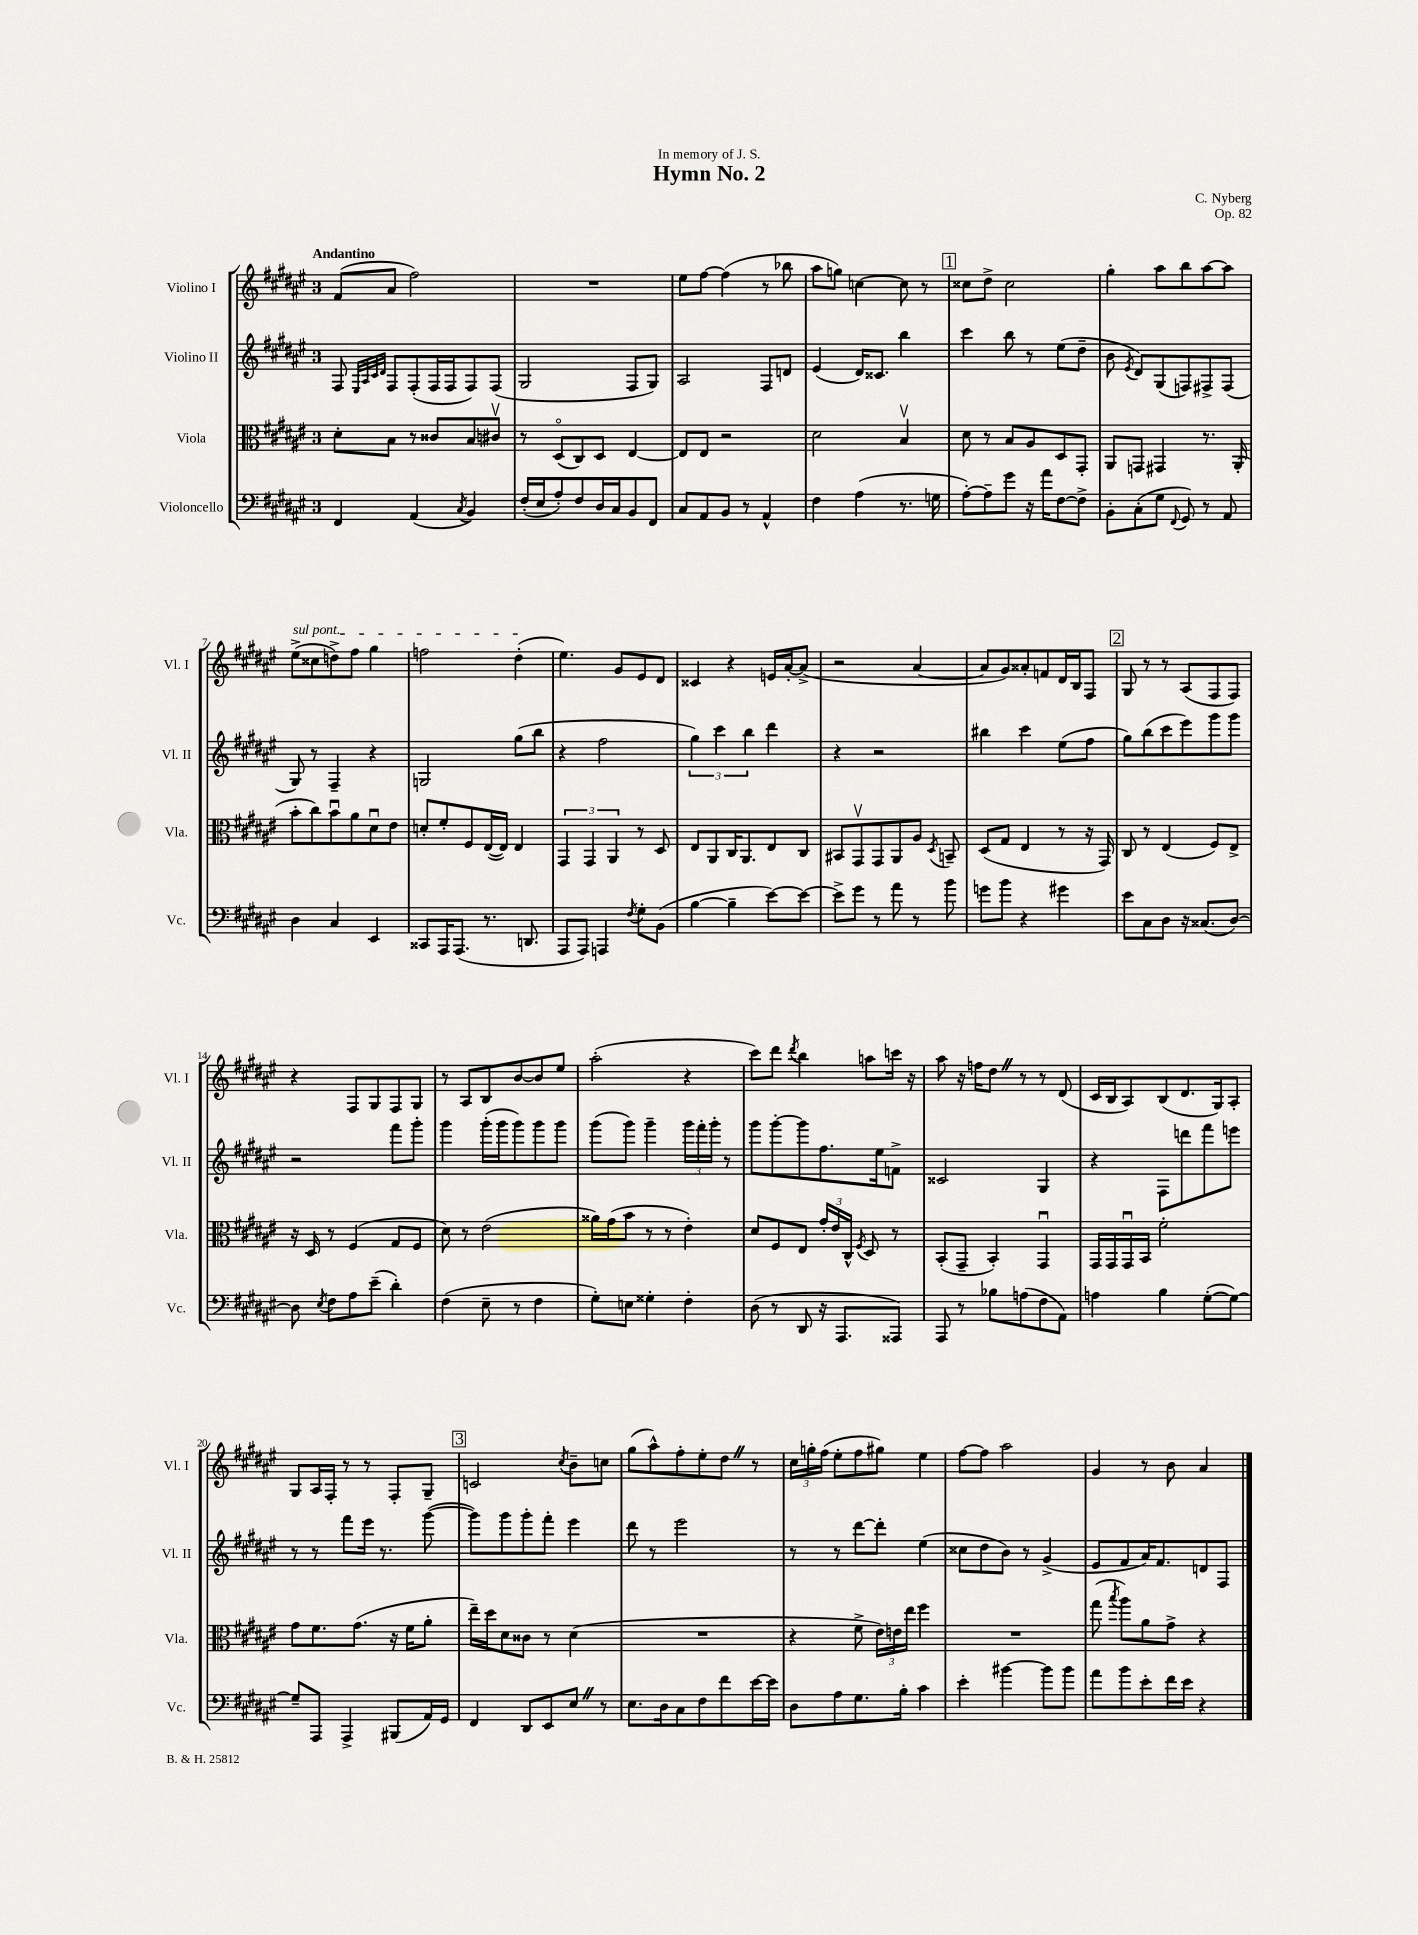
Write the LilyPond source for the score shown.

\header { title = "Hymn No. 2" composer = "C. Nyberg" dedication = "In memory of J. S." opus = "Op. 82" }
<<
\new StaffGroup <<
\new Staff = "s0" \with { instrumentName = "Violino I" shortInstrumentName = "Vl. I" } {
    \clef treble \key fis \major \once \override Staff.TimeSignature.style = #'single-digit \time 3/4 \tempo "Andantino"
    \autoBeamOff fis'8[( ais'8] fis''2) |
    R2. |
    eis''8[ fis''8]~ fis''4( r8 bes''8 |
    ais''8[ g''8]) c''4~ c''8 r8 |
    \mark \markup { \box "1" } cisis''8[ dis''8]-> cisis''2 |
    gis''4-. ais''8[ b''8 ais''8~ ais''8] |
    \once \override TextSpanner.bound-details.left.text = \markup { \italic "sul pont." } eis''8[->\startTextSpan( cisis''8 d''8->) fis''8] gis''4 |
    f''2 dis''4-.\stopTextSpan( |
    eis''4.) gis'8[ eis'8 dis'8] |
    cisis'4 r4 e'16[ ais'16~-. ais'8]->( |
    r2 ais'4~ |
    ais'8[ gis'8) aisis'8-. f'8 dis'16 b16 fis8] |
    \mark \markup { \box "2" } gis8 r8 r8 ais8[( fis8 fis8]) |
    r4 fis8[ gis8 fis8 gis8] |
    r8 ais8[ b8 b'8~ b'8 eis''8] |
    ais''2-.( r4 |
    cis'''8[) dis'''8] \acciaccatura { dis'''8 } b''4 a''8[ c'''16] r16 |
    ais''8 r16 f''16[ dis''8] \once \override BreathingSign.text = \markup { \musicglyph "scripts.caesura.straight" } \breathe r8 r8 dis'8( |
    cis'16[ b16 ais8) b8( dis'8. gis16) ais8]-. |
    gis8[ ais16 fis16]-. r8 r8 fis8[-. gis8]-- |
    \mark \markup { \box "3" } c'2 \acciaccatura { cis''8 } b'8[-- c''8] |
    gis''8[( ais''8-^) fis''8-. eis''8-. dis''8] \once \override BreathingSign.text = \markup { \musicglyph "scripts.caesura.straight" } \breathe r8 |
    \tuplet 3/2 { cis''16[ g''16-. fis''16]( } eis''8[-. fis''8 gis''8]) eis''4 |
    fis''8[~ fis''8] ais''2 |
    gis'4 r8 b'8 ais'4 \bar "|." |
}
\new Staff = "s1" \with { instrumentName = "Violino II" shortInstrumentName = "Vl. II" } {
    \clef treble \key fis \major \once \override Staff.TimeSignature.style = #'single-digit \time 3/4
    \autoBeamOff fis8 \grace { eis32[ ais32 cis'32 dis'32] } fis8[ fis8-.( fis16 fis16 fis8) fis8]( |
    gis2 fis8[ gis8]) |
    ais2 fis8[ d'8] |
    eis'4( dis'16[) cisis'8.] b''4 |
    \mark \markup { \box "1" } cis'''4 b''8 r8 eis''8[( dis''8]-- |
    b'8 \acciaccatura { eis'8 } dis'8[) gis8( f8) fis8-> fis8]( |
    gis8) r8 fis4-- r4 |
    g2 gis''8[( b''8] |
    r4 fis''2 |
    \tuplet 3/2 { gis''4) cis'''4 b''4 } dis'''4 |
    r4 r2 |
    bis''4 cis'''4 eis''8[( fis''8] |
    \mark \markup { \box "2" } gis''8[) b''8( cis'''8 eis'''8) gis'''8 gis'''8] |
    r2 fis'''8[ gis'''8]-. |
    gis'''4 gis'''16[-.( gis'''16 gis'''8) gis'''8 gis'''8] |
    gis'''8[( gis'''8]) gis'''4-- \tuplet 3/2 { gis'''16[ fis'''16-. gis'''16]-. } r8 |
    gis'''8[ gis'''8~-. gis'''8 fis''8. eis''16 f'8]-> |
    cisis'2 gis4 |
    r4 fis8[ d'''8 fis'''8 e'''8] |
    r8 r8 fis'''8[ eis'''16] r8. gis'''8~( |
    \mark \markup { \box "3" } gis'''8[) gis'''8 gis'''8-. fis'''8]-. eis'''4 |
    dis'''8 r8 eis'''2 |
    r8 r8 dis'''8[~ dis'''8]-. eis''4( |
    cisis''8[ dis''8 b'8]) r8 gis'4->( |
    eis'8[ fis'8 ais'16) fis'8. d'8 fis8] \bar "|." |
}
\new Staff = "s2" \with { instrumentName = "Viola" shortInstrumentName = "Vla." } {
    \clef alto \key fis \major \once \override Staff.TimeSignature.style = #'single-digit \time 3/4
    \autoBeamOff dis'8[-. b8] r8 cisis'8[ b8 cis'8]\upbow |
    r8 dis8[\flageolet( cis8) dis8] eis4~ |
    eis8[ eis8] r2 |
    dis'2 b4\upbow |
    \mark \markup { \box "1" } dis'8 r8 b8[ ais8 dis8 gis,8]-. |
    ais,8[ g,8] gis,4 r8. ais,16-.( |
    b'8[-. cis''8) b'8\downbow ais'8 dis'8\downbow eis'8] |
    d'8[-. fis'8-. fis8 eis16~( eis16]) eis4 |
    \tuplet 3/2 { gis,4 gis,4 ais,4 } r8 dis8 |
    eis8[ ais,8 cis16 ais,8. eis8 cis8] |
    bis,8[ gis,8\upbow gis,8 ais,8 ais8] \acciaccatura { dis8 } b,8-- |
    dis8[( gis8] eis4 r8 r16 gis,16) |
    \mark \markup { \box "2" } cis8 r8 eis4( fis8[) eis8]-> |
    r16 dis16 r8 fis4( gis8[ fis8] |
    dis'8) r8 eis'2( |
    aisis'16[) gis'16( b'8] r8 r8 eis'4-.) |
    dis'8[ fis8 eis8] \tuplet 3/2 { gis'16[-. eis'16 cis16]-^ } \acciaccatura { fis8 } dis8 r8 |
    b,8[-.( gis,8]-- b,4-.) gis,4\downbow |
    gis,16[ gis,16 gis,16\downbow b,16] fis'2-. |
    gis'8[ fis'8. gis'8.]( r16 fis'16[ ais'8]-. |
    \mark \markup { \box "3" } eis''16[--) dis''16 dis'8 cisis'8] r8 dis'4( |
    R2. |
    r4 fis'8-> \tuplet 3/2 { eis'16[) e'16 eis''16] } fis''4 |
    R2. |
    gis''8( \acciaccatura { b''8 } ais''8[) ais'8 gis'8]-> r4 \bar "|." |
}
\new Staff = "s3" \with { instrumentName = "Violoncello" shortInstrumentName = "Vc." } {
    \clef bass \key fis \major \once \override Staff.TimeSignature.style = #'single-digit \time 3/4
    \autoBeamOff fis,4 ais,4( \acciaccatura { cis8 } b,4) |
    fis16[-.( eis16 ais8-.) fis8 dis16 cis16 b,8 fis,8] |
    cis8[ ais,8 b,8] r8 ais,4-^ |
    fis4 ais4( r8. g16 |
    \mark \markup { \box "1" } ais8[~-.) ais8-- gis'8] r16 ais'16[ fis8~ fis8]-> |
    b,8[-. cis8-.( gis8] \appoggiatura { fis,8 } gis,8) r8 ais,8 |
    dis4 cis4 eis,4 |
    cisis,8[ ais,,16 ais,,8.]( r8. d,8. |
    ais,,8[ ais,,8]) a,,4 \acciaccatura { fis8 } gis8[-. b,8]( |
    b4~ b4-- eis'8[~) eis'8]~ |
    eis'8[-> gis'8] r8 ais'8 r8 b'8 |
    g'8[ b'8] r4 gis'4 |
    \mark \markup { \box "2" } eis'8[ cis8 dis8] r16 cisis8.[( dis8]~) |
    dis8 \acciaccatura { eis8 } fis8[ ais8 eis'8]--( dis'4-.) |
    fis4( eis8-- r8 fis4 |
    gis8[-.) e8] gisis4-. fis4-. |
    dis8( r8 dis,8 r16 ais,,8.[ aisis,,8]) |
    ais,,8 r8 bes8[ a8( fis8 ais,8]) |
    a4 b4 gis8[~-.( gis8]~) |
    gis8[-- ais,,8] ais,,4-> bis,,8[( ais,16) gis,16] |
    \mark \markup { \box "3" } fis,4 dis,8[ eis,8 eis8] \once \override BreathingSign.text = \markup { \musicglyph "scripts.caesura.straight" } \breathe r8 |
    eis8.[ dis16 cis8 fis8 fis'8 eis'16~ eis'16] |
    dis8[ ais8 gis8. b16]-. cis'4 |
    eis'4-. bis'4~ bis'8[ bis'8] |
    ais'8[ b'8 eis'8-. fis'16 eis'16] r4 \bar "|." |
}
>>
>>
